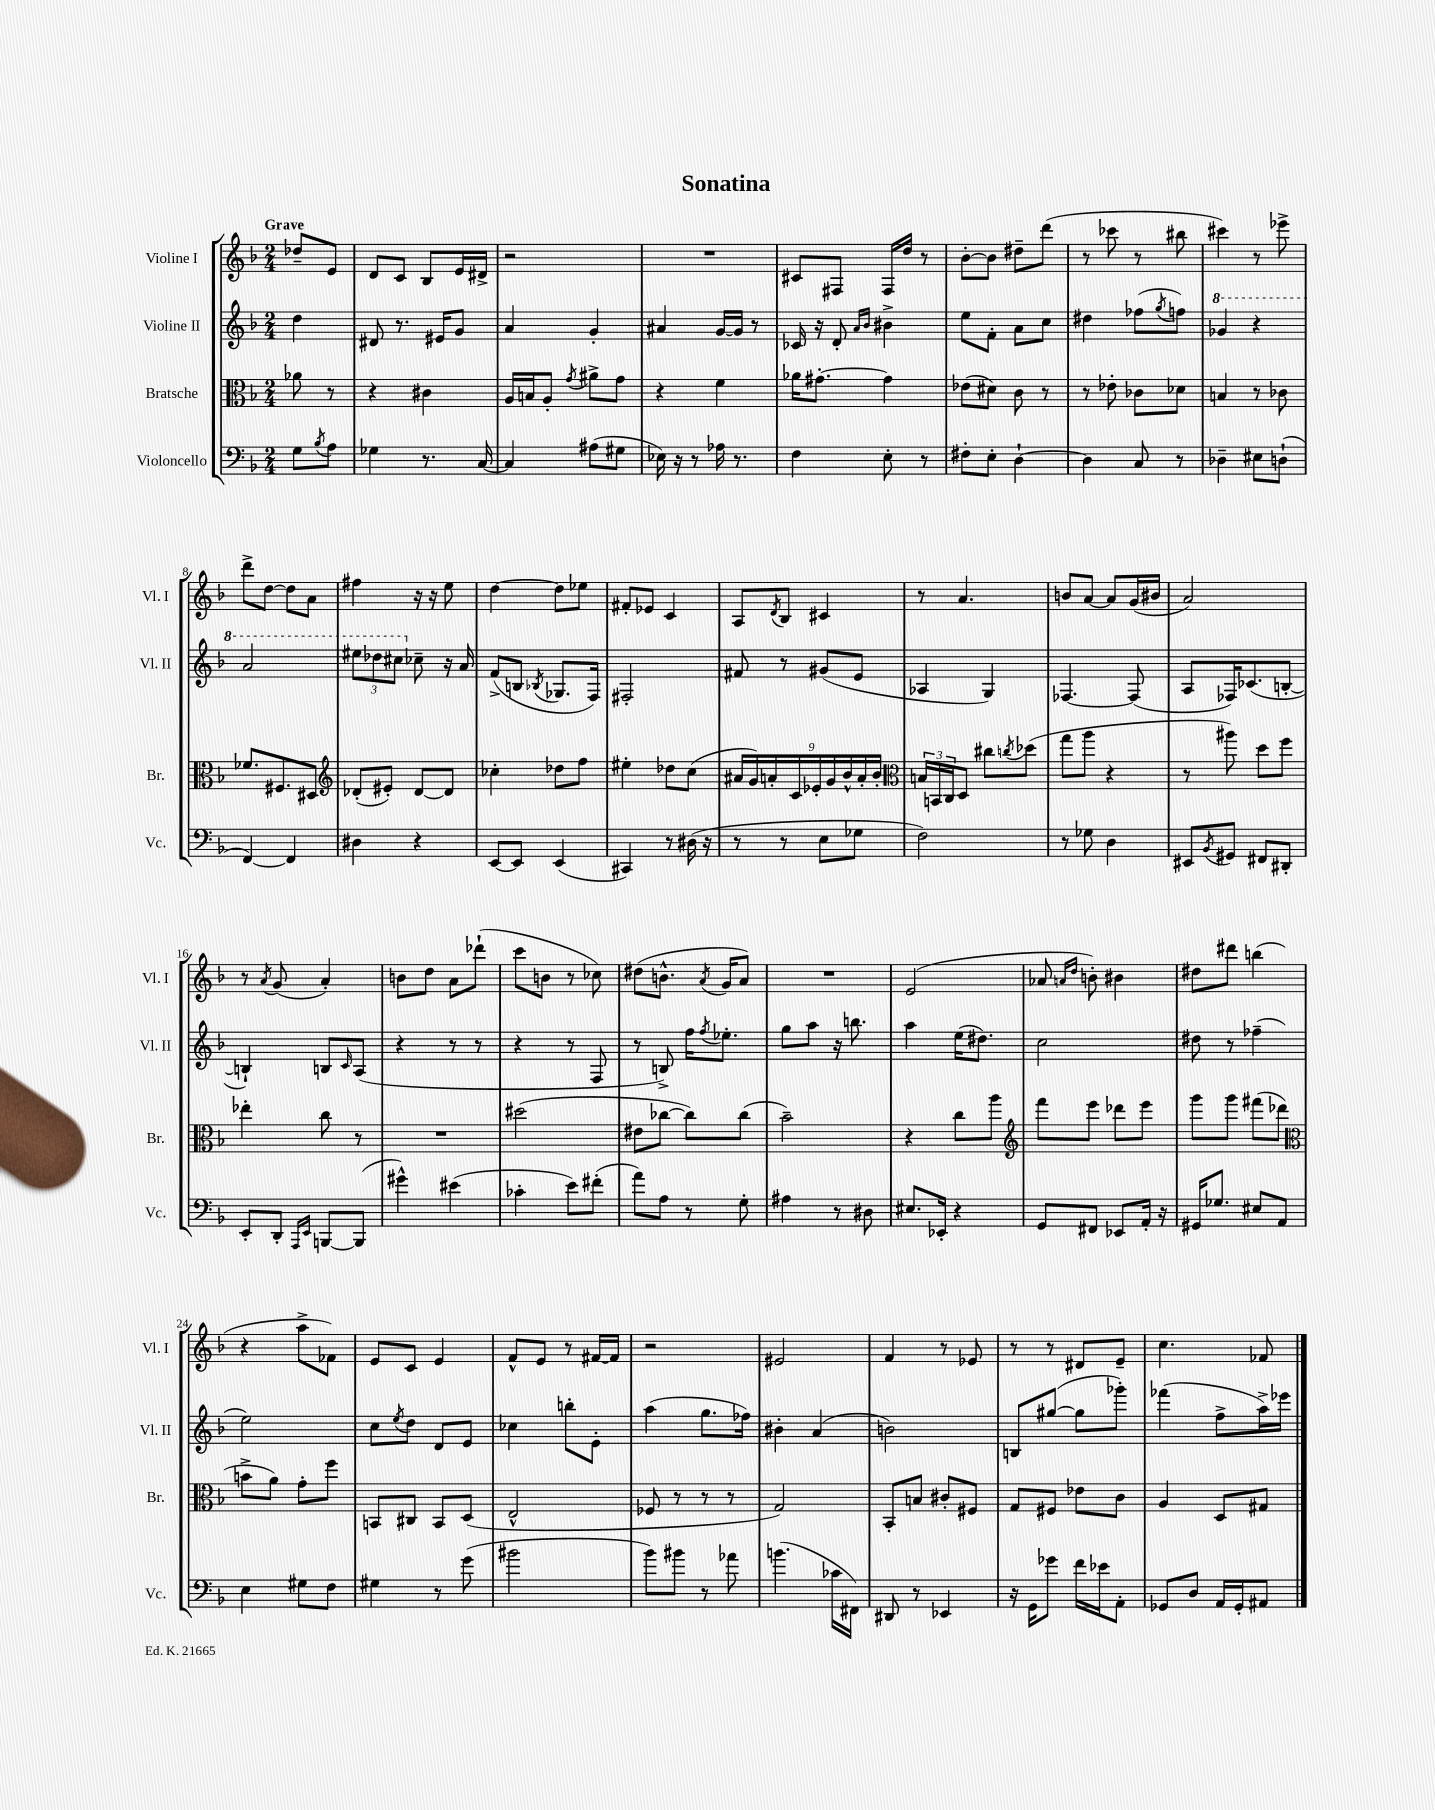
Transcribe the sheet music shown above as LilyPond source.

\header { title = "Sonatina" }
<<
\new StaffGroup <<
\new Staff = "s0" \with { instrumentName = "Violine I" shortInstrumentName = "Vl. I" } {
    \clef treble \key f \major \numericTimeSignature \time 2/4 \partial 4 \tempo "Grave"
    des''8-- e'8 |
    d'8 c'8 bes8 e'16 dis'16-> |
    r2 |
    R2 |
    cis'8 fis8 fis16 d''16 r8 |
    bes'8~-. bes'8 dis''8-- d'''8( |
    r8 ces'''8 r8 bis''8 |
    cis'''4) r8 ees'''8-> |
    d'''8-> d''8~ d''8 a'8 |
    fis''4 r16 r16 e''8 |
    d''4~ d''8 ees''8 |
    fis'8-. ees'8 c'4 |
    a8 \acciaccatura { d'8 } bes8 cis'4 |
    r8 a'4. |
    b'8 a'8~ a'8 g'16( bis'16 |
    a'2) |
    r8 \acciaccatura { a'8 } g'8( a'4-.) |
    b'8 d''8 a'8 des'''8-!( |
    c'''8 b'8 r8 ces''8) |
    dis''8( b'8.-^ \acciaccatura { a'8 } g'16 a'8) |
    R2 |
    e'2( |
    aes'8 \grace { a'16 d''16 } b'8-.) bis'4 |
    dis''8 dis'''8 b''4( |
    r4 a''8-> fes'8) |
    e'8 c'8 e'4 |
    f'8-^ e'8 r8 fis'16~ fis'16 |
    r2 |
    eis'2 |
    f'4 r8 ees'8 |
    r8 r8 dis'8 e'8-- |
    c''4. fes'8 \bar "|." |
}
\new Staff = "s1" \with { instrumentName = "Violine II" shortInstrumentName = "Vl. II" } {
    \clef treble \key f \major \numericTimeSignature \time 2/4 \partial 4
    d''4 |
    dis'8 r8. eis'16 g'8 |
    a'4 g'4-. |
    ais'4 g'16~ g'16 r8 |
    ces'16 r16 d'8-. \grace { a'16 bes'16 } bis'4-> |
    e''8 f'8-. a'8 c''8 |
    dis''4 fes''8( \acciaccatura { g''8 } f''8) |
    \ottava #1 ges''4 r4 |
    a''2 |
    \tuplet 3/2 { eis'''8 des'''8 cis'''8 \ottava #0 } ces''8-- r16 a'16 |
    f'8->( b8 \acciaccatura { bes8 } ges8. f16) |
    fis2-. |
    fis'8 r8 gis'8( e'8 |
    aes4 g4) |
    fes4.~ fes8( |
    a8 fes16) ces'8.( b8~-. |
    b4-!) b8 \grace { c'16 } a8( |
    r4 r8 r8 |
    r4 r8 f8 |
    r8 b8->) f''16 \acciaccatura { f''8 } ees''8.-. |
    g''8 a''8 r16 b''8. |
    a''4 e''16( dis''8.) |
    c''2 |
    dis''8 r8 fes''4--( |
    e''2) |
    c''8 \acciaccatura { e''8 } d''8 d'8 e'8 |
    ces''4 b''8-. e'8-. |
    a''4( g''8. fes''16) |
    bis'4-. a'4( |
    b'2) |
    b8 gis''8~( gis''8 ges'''8-.) |
    fes'''4( f''8-> a''16->) ees'''16 \bar "|." |
}
\new Staff = "s2" \with { instrumentName = "Bratsche" shortInstrumentName = "Br." } {
    \clef alto \key f \major \numericTimeSignature \time 2/4 \partial 4
    aes'8 r8 |
    r4 cis'4 |
    a16 b16 a8-. \acciaccatura { g'8 } ais'8-> g'8 |
    r4 f'4 |
    aes'16 gis'8.~-. gis'4 |
    ees'8( dis'8) c'8 r8 |
    r8 ees'8-. ces'8 des'8 |
    b4 r8 ces'8 |
    fes'8. fis8. dis8 |
    \clef treble des'8-.( eis'8-.) des'8~ des'8 |
    ces''4-. des''8 f''8 |
    eis''4-. des''8 c''8( |
    \tuplet 9/8 { ais'16 g'16) a'16-. c'16 ees'16-. g'16 bes'16-^ a'16-. bes'16-. } |
    \clef alto \tuplet 3/2 { b16 b,16 c16 } d8 cis''8 \acciaccatura { c''8 } des''8( |
    g''8 a''8 r4 |
    r8 ais''8) d''8 f''8 |
    ees''4-. c''8 r8 |
    R2 |
    dis''2( |
    eis'8 ces''8~ ces''8) ces''8( |
    bes'2--) |
    r4 c''8 a''8 |
    \clef treble f'''8 e'''8 des'''8 e'''8 |
    g'''8 g'''8 fis'''8( des'''8 |
    \clef alto b'8-> a'8) g'8-. f''8 |
    b,8 cis8 b,8 d8( |
    e2-^ |
    fes8 r8 r8 r8 |
    g2) |
    bes,8-. b8 cis'8-. fis8 |
    g8 fis8 ees'8 c'8 |
    a4 d8 gis8 \bar "|." |
}
\new Staff = "s3" \with { instrumentName = "Violoncello" shortInstrumentName = "Vc." } {
    \clef bass \key f \major \numericTimeSignature \time 2/4 \partial 4
    g8 \acciaccatura { bes8 } a8 |
    ges4 r8. c16~ |
    c4 ais8( gis8 |
    ees16) r16 r8 aes16 r8. |
    f4 e8-. r8 |
    fis8-. e8-. d4~-! |
    d4 c8 r8 |
    des4-- eis8 d8-!( |
    f,4~) f,4 |
    dis4 r4 |
    e,8~ e,8 e,4( |
    cis,4) r8 dis16( r16 |
    r8 r8 e8 ges8 |
    f2) |
    r8 ges8 d4 |
    eis,8 \acciaccatura { bes,8 } gis,8 fis,8 dis,8-. |
    e,8-. d,8-. \grace { a,,16 e,16 } b,,8~ b,,8( |
    gis'4-^) eis'4( |
    ces'4-. e'8) fis'8-.( |
    a'8) a8 r8 g8-. |
    ais4 r8 dis8 |
    eis8. ees,16-. r4 |
    g,8 fis,8 ees,8 a,16-. r16 |
    gis,16 ges8. eis8 a,8 |
    e4 gis8 f8 |
    gis4 r8 g'8( |
    bis'2 |
    bes'8) bis'8 r8 aes'8 |
    b'4.( ces'16 fis,16) |
    dis,8 r8 ees,4 |
    r16 g,16 ges'8 f'16 ees'16 a,8-. |
    ges,8 d8 a,16 ges,16-. ais,8 \bar "|." |
}
>>
>>
